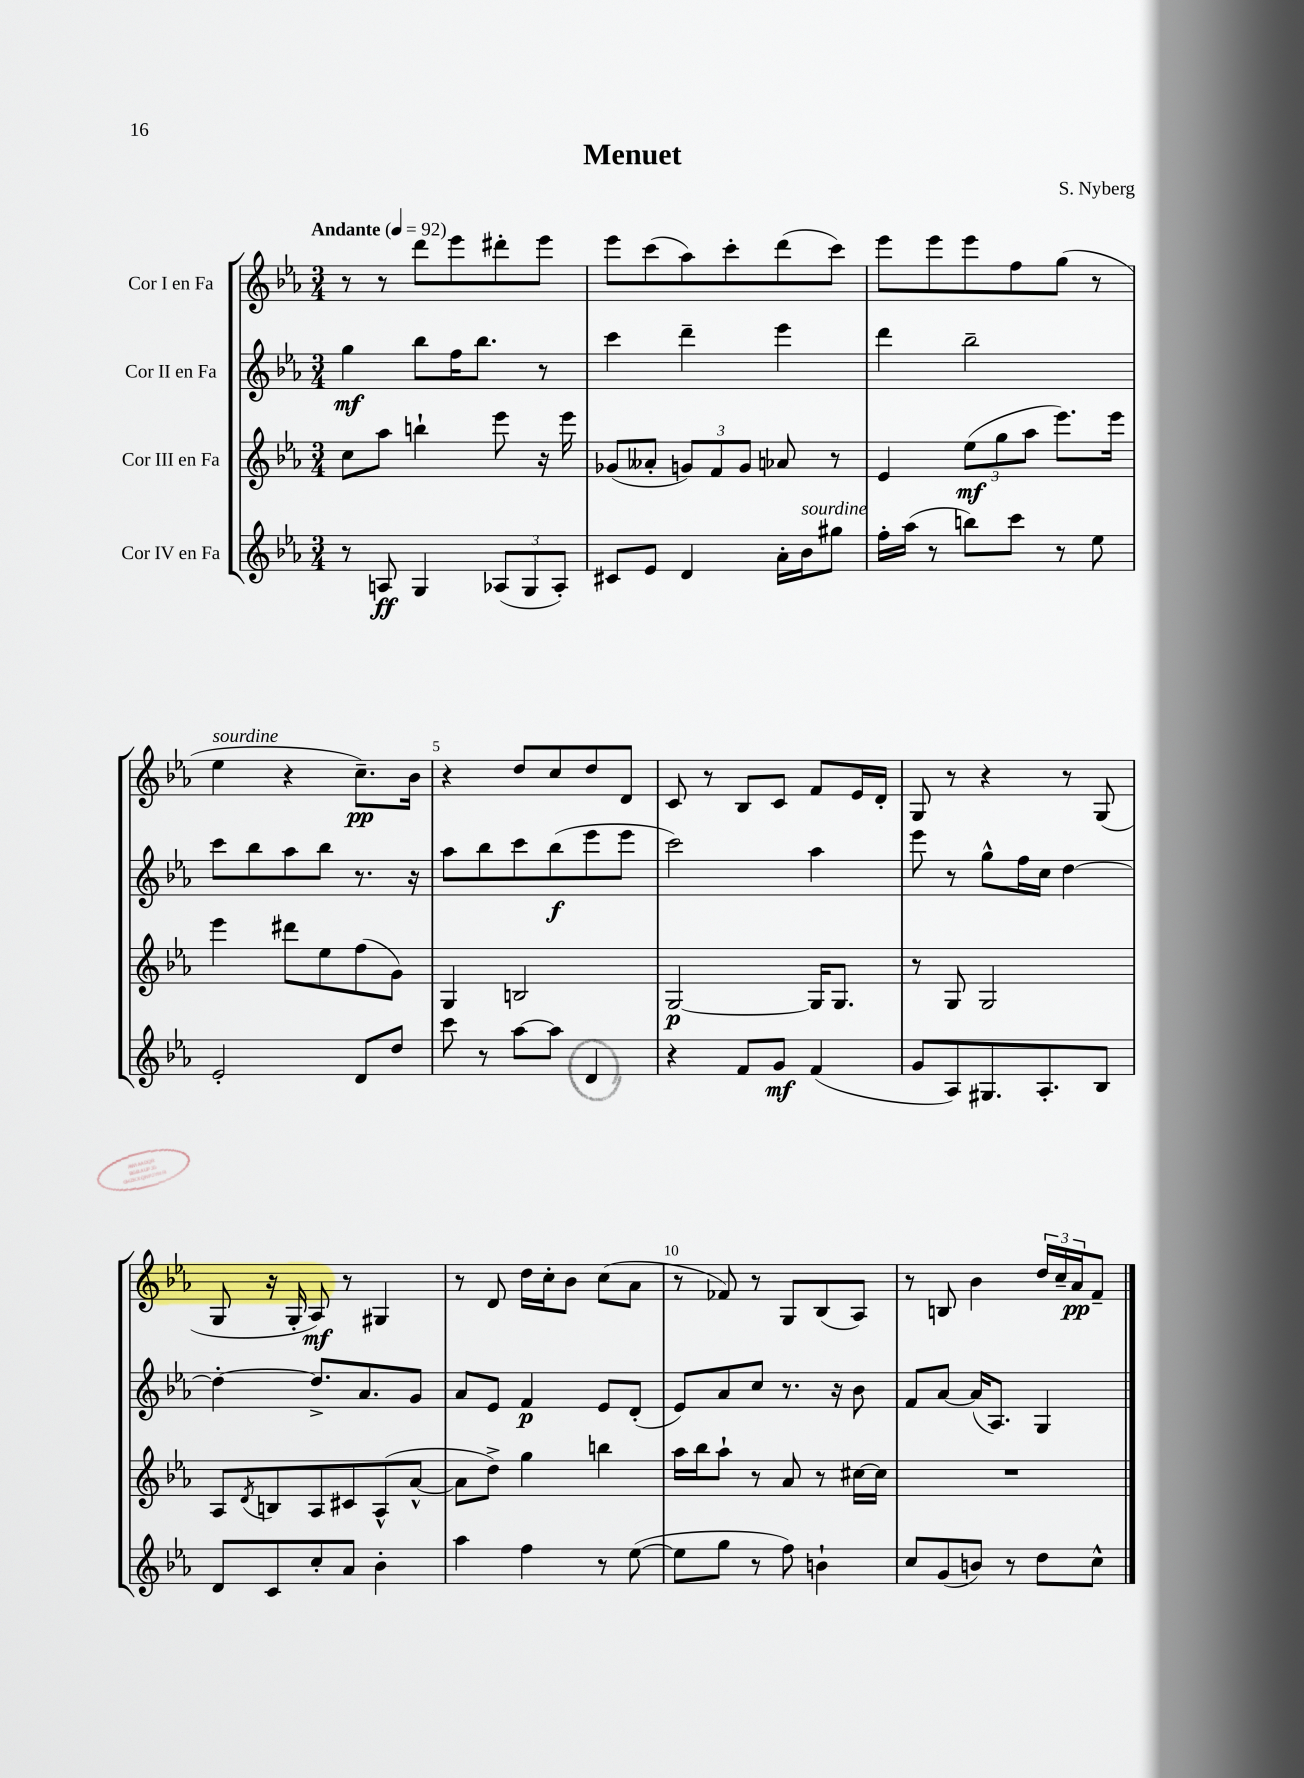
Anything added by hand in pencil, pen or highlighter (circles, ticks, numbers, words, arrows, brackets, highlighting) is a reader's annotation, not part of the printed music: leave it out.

**kern	**dynam	**kern	**dynam	**kern	**dynam	**kern	**dynam
*part4	*part4	*part3	*part3	*part2	*part2	*part1	*part1
*staff4	*staff4	*staff3	*staff3	*staff2	*staff2	*staff1	*staff1
*I"Cor IV en Fa	*	*I"Cor III en Fa	*	*I"Cor II en Fa	*	*I"Cor I en Fa	*
*clefG2	*	*clefG2	*	*clefG2	*	*clefG2	*
*k[b-e-a-]	*	*k[b-e-a-]	*	*k[b-e-a-]	*	*k[b-e-a-]	*
*M3/4	*	*M3/4	*	*M3/4	*	*M3/4	*
*MM92	*	*MM92	*	*MM92	*	*MM92	*
=1	=1	=1	=1	=1	=1	=1	=1
!	!	!	!	!	!	!LO:TX:a:B:t=Andante	!
8r	.	8cc\L	.	4gg\	mf	8r	.
8An/	ff	8aa-\J	.	.	.	8r	.
4G/	.	4bbn`\	.	8bb-\L	.	8ddd\L	.
.	.	.	.	16ff\K	.	8eee-\	.
.	.	.	.	8.bb-\J	.	.	.
(12A-X/L	.	8eee-\	.	.	.	8ddd#X'\	.
12G/	.	.	.	.	.	.	.
.	.	16r	.	8r	.	8eee-\J	.
12A-'/J)	.	.	.	.	.	.	.
.	.	16eee-\	.	.	.	.	.
=2	=2	=2	=2	=2	=2	=2	=2
8c#X/L	.	(8g-X/L	.	4ccc\	.	8eee-\L	.
8e-/J	.	8a--X'/J	.	.	.	(8ccc\	.
4d/	.	12gn/L)	.	4ddd~\	.	8aa-\)	.
.	.	12f/	.	.	.	.	.
.	.	.	.	.	.	8ccc'\	.
.	.	12g/J	.	.	.	.	.
16a-'\LL	.	8a-X/	.	4eee-\	.	(8ddd\	.
!LO:TX:a:i:t=sourdine	!	!	!	!	!	!	!
16b-\J	.	.	.	.	.	.	.
8gg#X\J	.	8r	.	.	.	8ccc\J)	.
=3	=3	=3	=3	=3	=3	=3	=3
16ff'\LL	.	4e-/	.	4ddd\	.	8eee-\L	.
(16aa-\JJ	.	.	.	.	.	.	.
8r	.	.	.	.	.	8eee-\	.
8bbn\L)	.	(12ee-\L	mf	2bb-~\	.	8eee-\	.
.	.	12gg\	.	.	.	.	.
8ccc\J	.	.	.	.	.	8ff\	.
.	.	12aa-\J	.	.	.	.	.
8r	.	8.eee-\L)	.	.	.	(8gg\J	.
8ee-\	.	.	.	.	.	8r	.
.	.	16eee-\Jk	.	.	.	.	.
!!LO:LB:g=z
=4	=4	=4	=4	=4	=4	=4	=4
!	!	!	!	!	!	!LO:TX:a:i:t=sourdine	!
2e-'/	.	4eee-\	.	8ccc\L	.	4ee-\	.
.	.	.	.	8bb-\	.	.	.
.	.	8ddd#X\L	.	8aa-\	.	4r	.
.	.	8ee-\	.	8bb-\J	.	.	.
8d/L	.	(8ff\	.	8.r	.	8.cc~\L)	pp
8dd/J	.	8g\J)	.	.	.	.	.
.	.	.	.	16r	.	16b-\Jk	.
=5	=5	=5	=5	=5	=5	=5	=5
8ccc\	.	4G/	.	8aa-\L	.	4r	.
8r	.	.	.	8bb-\	.	.	.
[8aa-\L	.	2Bn/	.	8ccc\	.	8dd/L	.
8aa-\J]	.	.	.	(8bb-\	f	8cc/	.
4d/	.	.	.	8eee-\	.	8dd/	.
.	.	.	.	8eee-\J	.	8d/J	.
=6	=6	=6	=6	=6	=6	=6	=6
4r	.	[2G/	p	2ccc\)	.	8c/	.
.	.	.	.	.	.	8r	.
8f/L	.	.	.	.	.	8B-/L	.
8g/J	mf	.	.	.	.	8c/J	.
(4f/	.	16G/KL]	.	4aa-\	.	8f/L	.
.	.	8.G/J	.	.	.	.	.
.	.	.	.	.	.	16e-/L	.
.	.	.	.	.	.	16d'/JJ	.
=7	=7	=7	=7	=7	=7	=7	=7
8g/L	.	8r	.	8eee-\	.	8G/	.
8A-/)	.	8G/	.	8r	.	8r	.
8.G#X/	.	2G/	.	8gg^^\L	.	4r	.
.	.	.	.	16ff\L	.	.	.
8.A-'/	.	.	.	16cc\JJ	.	.	.
.	.	.	.	[4dd\	.	8r	.
8B-/J	.	.	.	.	.	(8G/	.
!!LO:LB:g=z
=8	=8	=8	=8	=8	=8	=8	=8
8d/L	.	8A-/L	.	4dd'\_	.	8G/	.
.	.	8qd/	.	.	.	.	.
8c/	.	8Bn/	.	.	.	16r	.
.	.	.	.	.	.	16G'/	.
8cc'/	.	8A-/	.	8.dd^/L]	.	8A-/)	mf
8a-/J	.	8c#X/	.	.	.	8r	.
.	.	.	.	8.a-/	.	.	.
4b-'\	.	(8A-^^/	.	.	.	4G#X/	.
.	.	[8a-^^/J	.	8g/J	.	.	.
=9	=9	=9	=9	=9	=9	=9	=9
4aa-\	.	8a-\L]	.	8a-/L	.	8r	.
.	.	8dd^\J)	.	8e-/J	.	8d/	.
4ff\	.	4gg\	.	4f/	p	16dd\LL	.
.	.	.	.	.	.	16cc'\J	.
.	.	.	.	.	.	8b-\J	.
8r	.	4bbn\	.	8e-/L	.	(8cc\L	.
([8ee-\	.	.	.	(8d'/J	.	8a-\J	.
=10	=10	=10	=10	=10	=10	=10	=10
8ee-\L]	.	16aa-\LL	.	8e-/L)	.	8r	.
.	.	16bb-\J	.	.	.	.	.
8gg\J	.	8aa-`\J	.	8a-/	.	8f-X/)	.
8r	.	8r	.	8cc/J	.	8r	.
8ff\)	.	8a-/	.	8.r	.	8G/L	.
4bn`\	.	8r	.	.	.	(8B-/	.
.	.	.	.	16r	.	.	.
.	.	[16cc#X\LL	.	8b-\	.	8A-/J)	.
.	.	16cc#\JJ]	.	.	.	.	.
=11	=11	=11	=11	=11	=11	=11	=11
8cc/L	.	2.r	.	8f/L	.	8r	.
(8g/	.	.	.	[8a-/J	.	8Bn/	.
8bn/J)	.	.	.	(16a-/KL]	.	4b-\	.
.	.	.	.	8.A-/J)	.	.	.
8r	.	.	.	.	.	.	.
8dd\L	.	.	.	4G/	.	24dd/LL	.
.	.	.	.	.	.	24cc~/	.
.	.	.	.	.	.	24a-/J	pp
8cc^^\J	.	.	.	.	.	8f~/J	.
==	==	==	==	==	==	==	==
*-	*-	*-	*-	*-	*-	*-	*-
